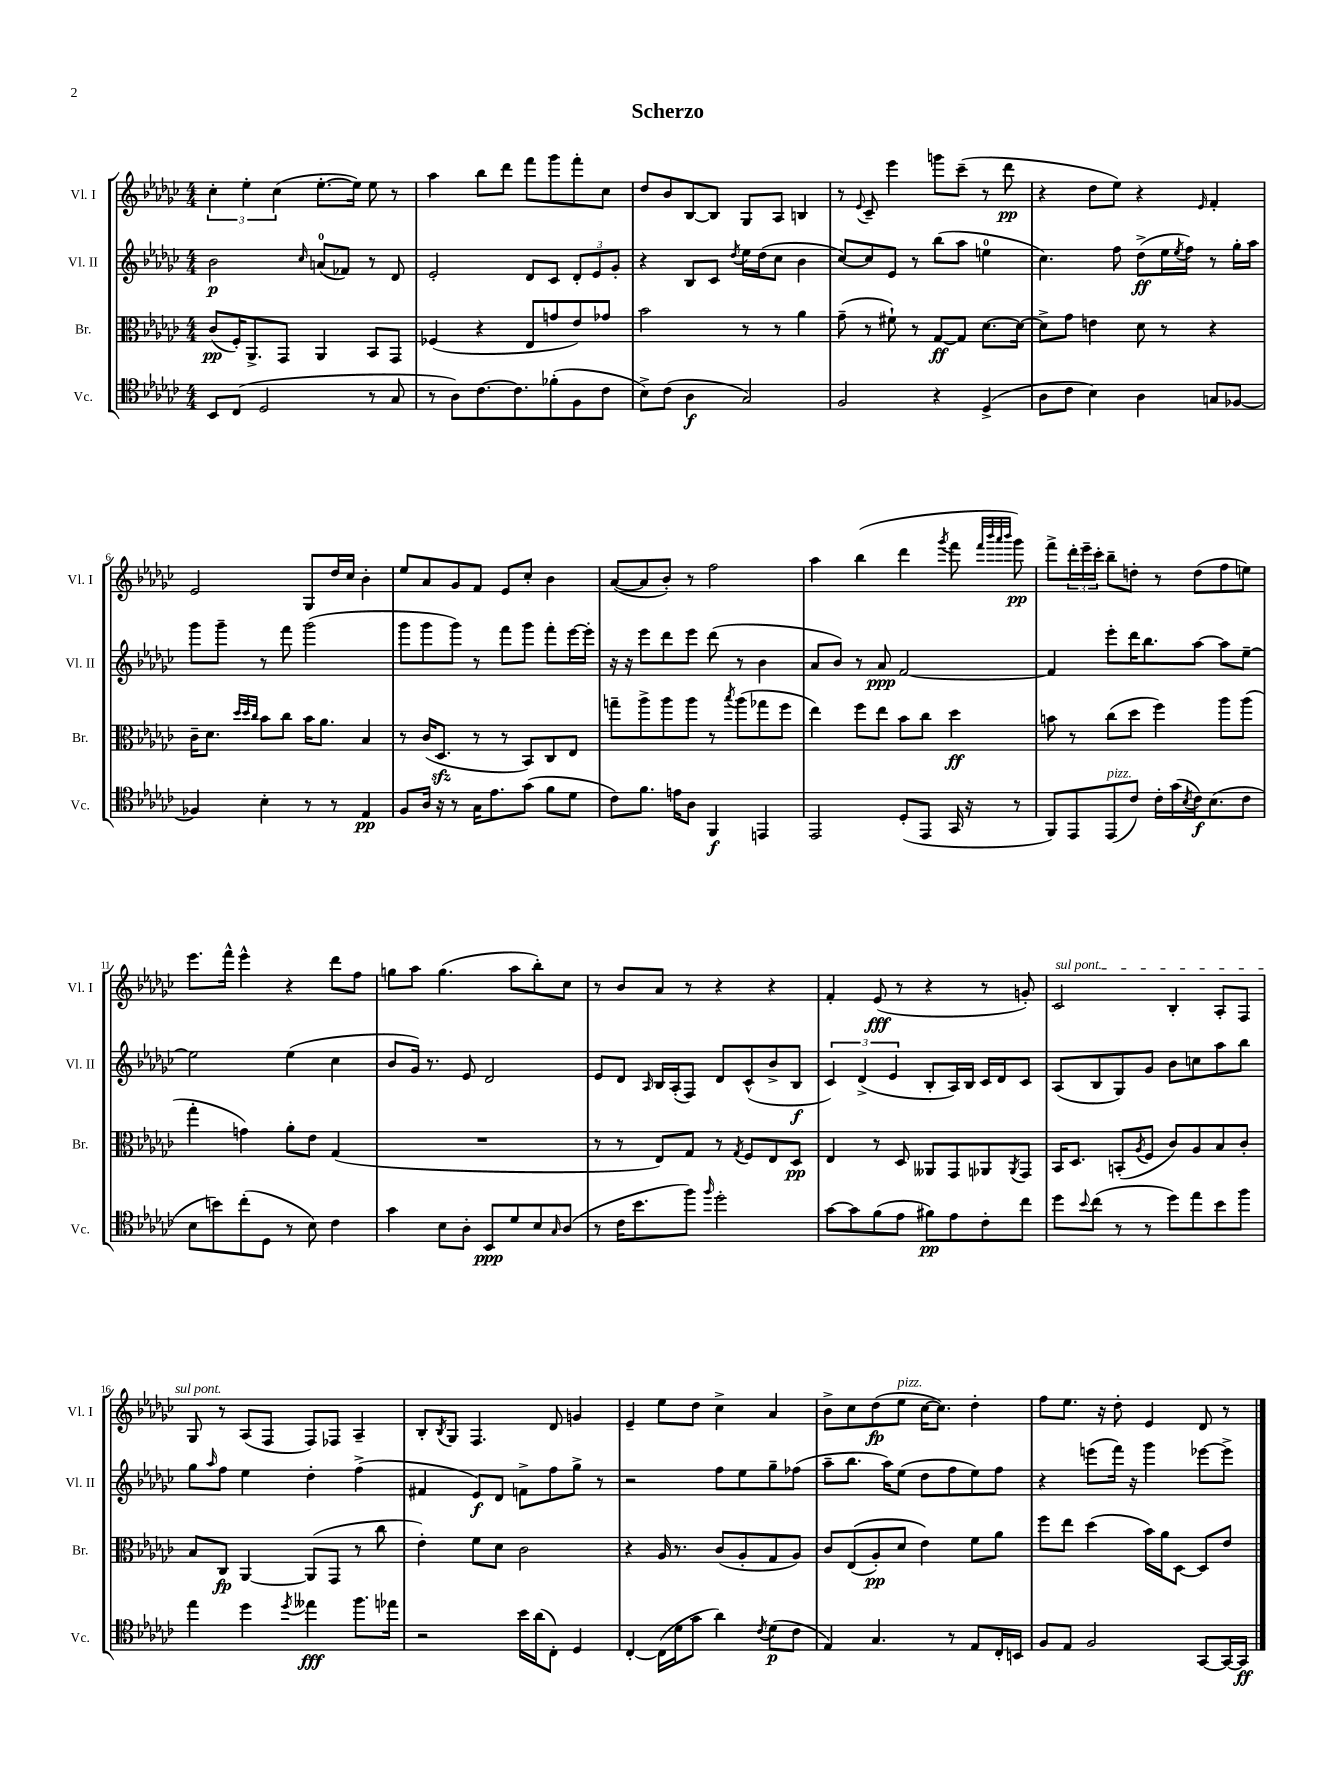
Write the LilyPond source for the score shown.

\header { title = "Scherzo" }
<<
\new StaffGroup <<
\new Staff = "s0" \with { instrumentName = "Vl. I" shortInstrumentName = "Vl. I" } {
    \clef treble \key ges \major \numericTimeSignature \time 4/4
    \tuplet 3/2 { ces''4-. ees''4-. ces''4( } ees''8.~-. ees''16) ees''8 r8 |
    aes''4 bes''8 des'''8 f'''8 ges'''8 f'''8-. ces''8 |
    des''8 bes'8 bes8~ bes8 ges8 aes8 b4 |
    r8 \appoggiatura { ees'8 } ces'8-- ees'''4 g'''8 ces'''8--( r8 des'''8\pp |
    r4 des''8 ees''8) r4 \grace { ees'16 } f'4-. |
    ees'2 ges8 des''16 ces''16 bes'4-. |
    ees''8 aes'8 ges'8 f'8 ees'8 ces''8-. bes'4 |
    aes'8~( aes'8 bes'8-.) r8 f''2 |
    aes''4 bes''4( des'''4 \acciaccatura { ges'''8 } f'''8 \grace { f'''32 bes'''32 aes'''32 bes'''32 } ges'''8\pp) |
    f'''8-> \tuplet 3/2 { des'''16-. ees'''16-- ces'''16-. } bes''8-- d''8-. r8 d''8( f''8 e''8) |
    ees'''8. f'''16-^ ees'''4-^ r4 des'''8 f''8 |
    g''8 aes''8 g''4.( aes''8 bes''8-.) ces''8 |
    r8 bes'8 aes'8 r8 r4 r4 |
    f'4-. ees'8\fff( r8 r4 r8 g'8-.) |
    \once \override TextSpanner.bound-details.left.text = \markup { \italic "sul pont." } ces'2\startTextSpan bes4-. aes8-. f8 |
    ges8\stopTextSpan r8 aes8( f8 f8) fes8 aes4-- |
    bes8-. \acciaccatura { bes8 } ges8 f4. des'8 g'4 |
    ees'4-- ees''8 des''8 ces''4-> aes'4 |
    bes'8-> ces''8 des''8\fp( ees''8^\markup { \italic "pizz." } ces''16~ ces''8.) des''4-. |
    f''8 ees''8. r16 des''8-. ees'4 des'8 r8 \bar "|." |
}
\new Staff = "s1" \with { instrumentName = "Vl. II" shortInstrumentName = "Vl. II" } {
    \clef treble \key ges \major \numericTimeSignature \time 4/4
    bes'2\p \grace { ces''16 } a'8-0( fes'8) r8 des'8 |
    ees'2-. des'8 ces'8 \tuplet 3/2 { des'8-. ees'8 ges'8-. } |
    r4 bes8 ces'8 \acciaccatura { des''8 } ees''16 des''16( ces''8 bes'4 |
    ces''8~) ces''8 ees'8 r8 bes''8( aes''8 e''4-0 |
    ces''4.) f''8 des''8->\ff( ees''16 \acciaccatura { ees''8 } f''16) r8 ges''16-. aes''16 |
    ges'''8 ges'''8-- r8 f'''8 ges'''2( |
    ges'''8 ges'''8 ges'''8) r8 f'''8 ges'''8 f'''8-. ees'''16~ ees'''16-. |
    r16 r16 ees'''8 des'''8 ees'''8 des'''8( r8 bes'4 |
    aes'8 bes'8) r8 aes'8\ppp f'2~ |
    f'4 ees'''8-. des'''16 bes''8. aes''8~ aes''8 ees''8~-- |
    ees''2 ees''4( ces''4 |
    bes'8 ges'16) r8. ees'8 des'2 |
    ees'8 des'8 \grace { aes16 } bes16 aes16-.( f8) des'8 ces'8-^( bes'8-> bes8\f |
    \tuplet 3/2 { ces'4) des'4->( ees'4 } bes8-. aes16) bes16 ces'16 des'16 ces'8 |
    aes8( bes8 ges8) ges'8 bes'8 c''8 aes''8 bes''8 |
    ges''8 \grace { aes''16 } f''8 ees''4 des''4-. f''4->( |
    fis'4 ees'8\f) des'8 f'8-> f''8 ges''8-> r8 |
    r2 f''8 ees''8 ges''8-- fes''8( |
    aes''8-- bes''8. aes''16) ees''8( des''8 f''8 ees''8) f''8 |
    r4 e'''8( f'''16) r16 ges'''4 ees'''8~ ees'''8-> \bar "|." |
}
\new Staff = "s2" \with { instrumentName = "Br." shortInstrumentName = "Br." } {
    \clef alto \key ges \major \numericTimeSignature \time 4/4
    ces'8\pp( f16-.) aes,8.-> ges,8 aes,4 bes,8 ges,8 |
    fes4( r4 ees8 g'8 ees'8) ges'8 |
    bes'2 r8 r8 aes'4 |
    ges'8--( r8 fis'8-!) r8 ges8~\ff ges8 des'8.~ des'16~ |
    des'8-> ges'8 e'4 des'8 r8 r4 |
    ces'16-- des'8. \grace { des''32 des''32 ces''32 } bes'8 ces''8 bes'16 aes'8. bes4 |
    r8 ces'16( des8.\sfz r8 r8 bes,8) ces8 ees8 |
    g''8-- aes''8-> aes''8 aes''8 r8 \acciaccatura { bes''8 } aes''8( ges''8 f''8 |
    ees''4) f''8 ees''8 bes'8 ces''8 des''4\ff |
    b'8 r8 ces''8( des''8 f''4) aes''8 aes''8( |
    ges''4-. g'4) aes'8-. ees'8 ges4( |
    R1 |
    r8 r8 ees8) ges8 r8 \acciaccatura { ges8 } f8 ees8 des8\pp |
    ees4 r8 des8 aeses,8 ges,8 aes,8 \acciaccatura { aes,8 } ges,8 |
    bes,16 des8. b,8-.( \acciaccatura { aes8 } f8 ces'8) aes8 bes8 ces'8-. |
    bes8 ces8\fp aes,4~ aes,8( ges,8 r8 ces''8 |
    ees'4-.) f'8 des'8 ces'2 |
    r4 aes16 r8. ces'8( aes8-. ges8 aes8) |
    ces'8 ees8(\( aes8-.\pp) des'8 ees'4\) f'8 aes'8 |
    f''8 ees''8 des''4( bes'16) aes'16 des8~ des8 ees'8 \bar "|." |
}
\new Staff = "s3" \with { instrumentName = "Vc." shortInstrumentName = "Vc." } {
    \clef tenor \key ges \major \numericTimeSignature \time 4/4
    bes,8 ces8( des2 r8 ges8 |
    r8 aes8) ces'8.~ ces'8. fes'8-.( f8 ces'8 |
    bes8->) ces'8( aes4\f ges2) |
    f2 r4 des4->( |
    aes8 ces'8 bes4) aes4 g8 fes8~ |
    fes4 bes4-. r8 r8 ees4\pp |
    f8 aes16 r16 r8 ges16 ees'8. ges'8( f'8 des'8 |
    ces'8) f'8. e'16 aes8 f,4\f e,4 |
    ees,2 des8-.( ees,8 ges,16 r16 r8 |
    f,8) ees,8 ees,8^\markup { \italic "pizz." }( ces'8) ces'16-. ges'16( \acciaccatura { bes8 } ces'16\f) bes8.( ces'8 |
    bes8 b'8) ces''8-.( des8 r8 bes8) ces'4 |
    ges'4 bes8 aes8-. bes,8\ppp des'8 bes8 \grace { ges16 } aes8( |
    r8 ces'16 bes'8. f''8) \grace { f''16 } des''2-. |
    ges'8~ ges'8 f'8( ees'8 fis'8\pp) ees'8 ces'8-. ces''8 |
    des''8 \appoggiatura { bes'8 } ces''8( r8 r8 des''8) ees''8 bes'8 f''8 |
    ees''4 des''4 \acciaccatura { des''8 } eeses''4\fff f''8. ees''16 |
    r2 bes'16 aes'16( ces8-.) des4 |
    ces4~-. ces16( des'16 ges'8 aes'4) \acciaccatura { ces'8 } des'8\p( ces'8 |
    ees4) ges4. r8 ees8 ces16-. b,16 |
    f8 ees8 f2 ges,8~ ges,16~ ges,16\ff \bar "|." |
}
>>
>>
